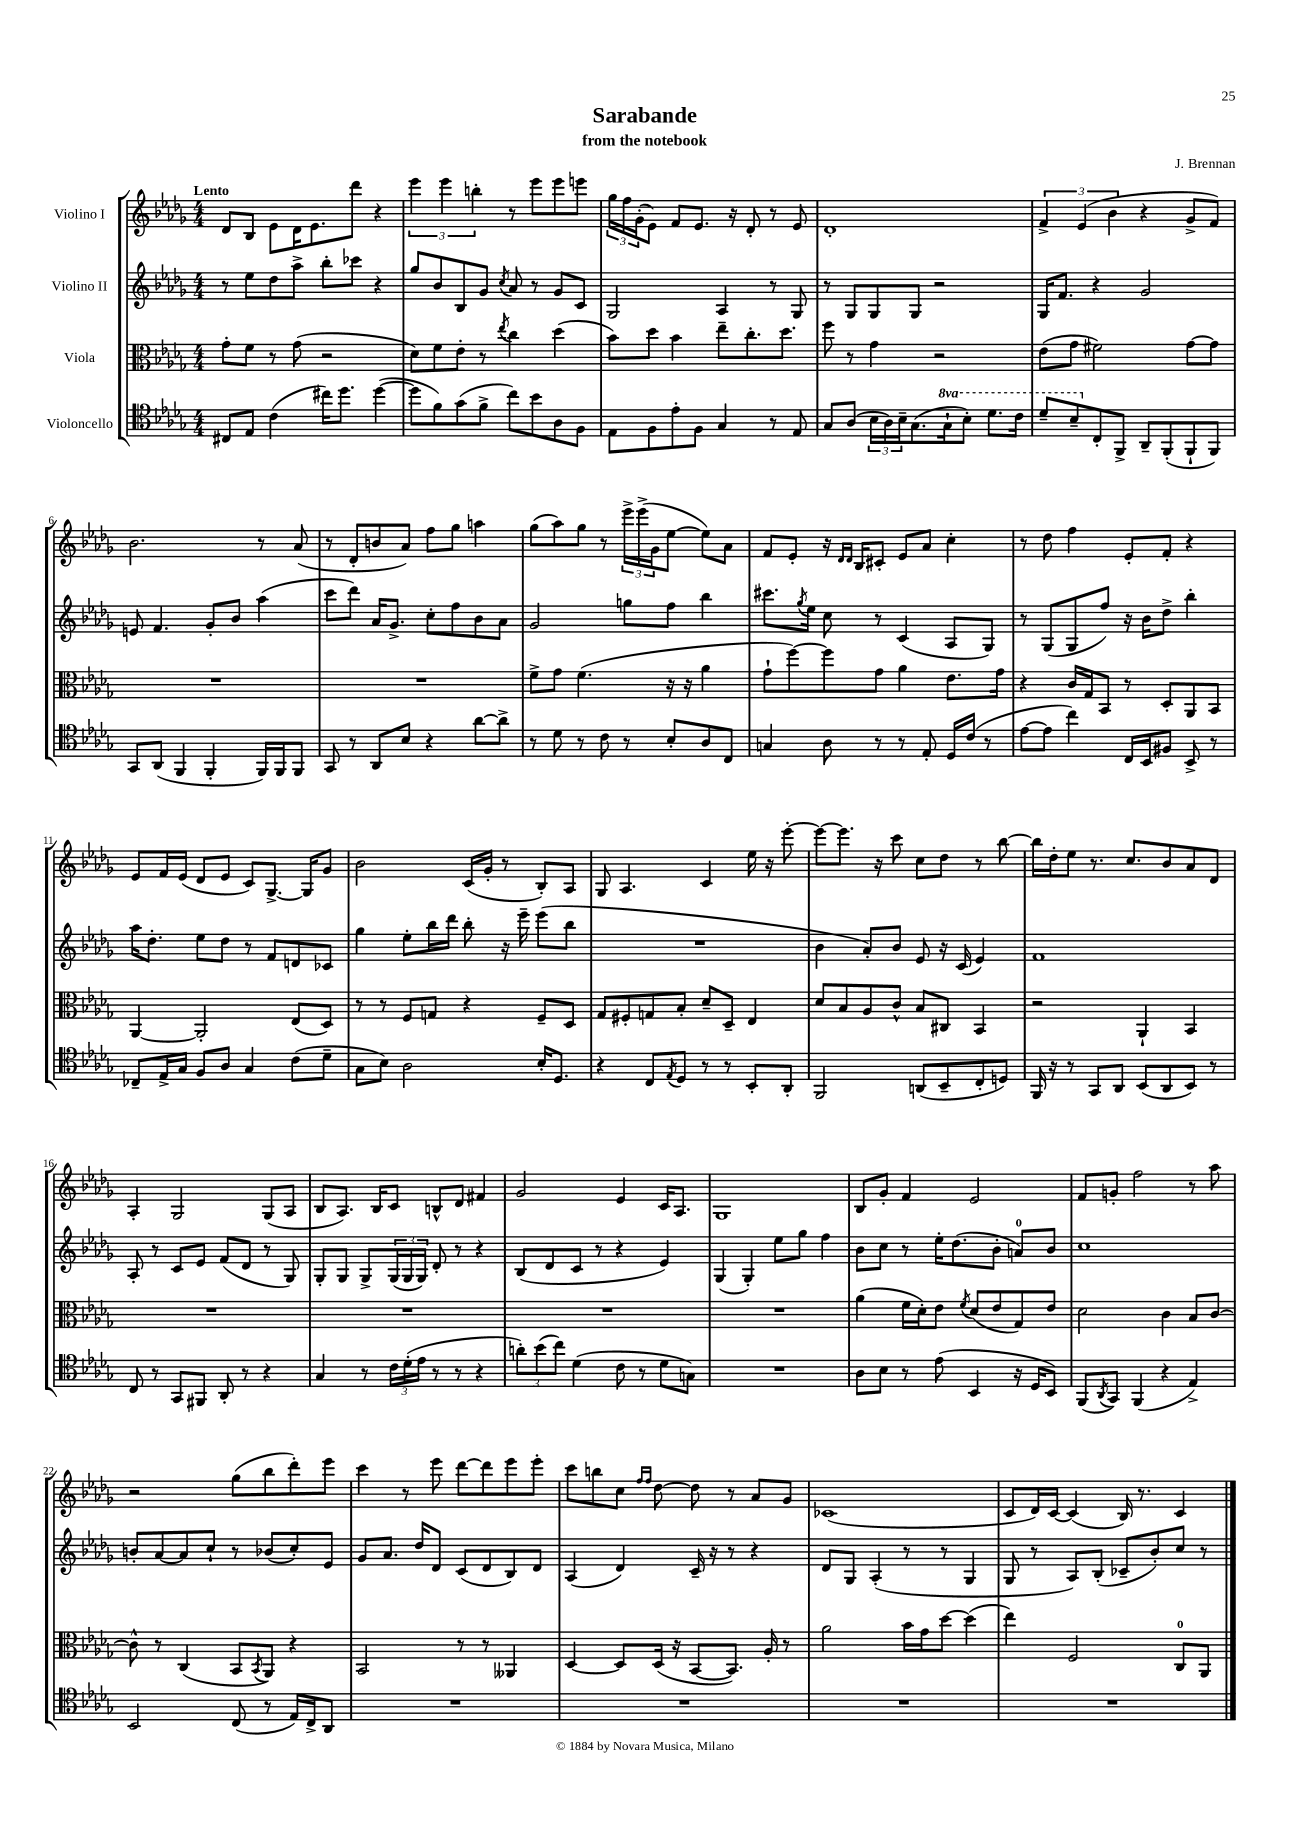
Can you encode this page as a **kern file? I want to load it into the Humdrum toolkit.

**kern	**kern	**kern	**kern
*staff4	*staff3	*staff2	*staff1
*clefC4	*clefC3	*clefG2	*clefG2
*k[b-e-a-d-g-]	*k[b-e-a-d-g-]	*k[b-e-a-d-g-]	*k[b-e-a-d-g-]
*M4/4	*M4/4	*M4/4	*M4/4
8C#/L	8g-'\L	8r	8d-/L
8E-/J	8f\J	8ee-\L	8B-/J
(4c\	8r	8dd-\	8e-\L
.	(8g-\	8aa-^\J	16d-\K
.	.	.	8.e-\
16cc#\LK)	2r	8bb-'\L	.
8.dd-\J	.	.	.
.	.	8ccc-\J	8ddd-\J
([4dd-\	.	4r	4r
=	=	=	=
8dd-\]L	8d-\L)	8gg-/L	6eee-\
8f\)	8f\	8b-/	.
.	.	.	6eee-\
(8g-\	8e-'\J	8B-/	.
.	.	.	6bb'\
8f^\J	8r	8g-/J	.
.	8qee-/	8qcc/	.
8cc\L)	4cc\	8a-/	8r
8b-\	.	8r	8eee-\L
8A-\	(4dd-\	8g-/L	8eee-\
8F\J	.	8c/J	8eee\J
=	=	=	=
8E-\L	8b-\L)	2G-/	24gg-\LL
.	.	.	24ff\
.	.	.	(24g-'\J
8F\	8dd-\J	.	8e-\J)
8e-'\	4b-\	.	8f/L
8F\J	.	.	8.e-/J
4G-/	8ee-~\L	4A-/	.
.	.	.	16r
.	8.cc'\	.	8d-'/
8r	.	8r	8r
.	8.dd-\J	.	.
8E-/	.	8G-/	8e-/
=	=	=	=
8G-/L	8ff\	8r	1d-'
(8A-/J	8r	8G-/L	.
24B-\LL	4g-\	8G-/	.
24A-\)	.	.	.
24B-~\J	.	.	.
(8.G-\	.	8G-/J	.
.	2r	2r	.
16g-`\k	.	.	.
8b-'\J)	.	.	.
8.dd-\L	.	.	.
16cc\Jk	.	.	.
=	=	=	=
8dd-~/L	(8e-\L	16G-/LK	6f^/
.	.	8.f/J	.
8b-~/	8g-\J	.	.
.	.	.	(6e-/
8C'/	2f#\)	4r	.
.	.	.	6b-\
8FF^/J	.	.	.
8AA-~/L	.	2g-/	4r
(8FF'/	.	.	.
8FF`/	[8g-\L	.	8g-^/L
8FF/J)	8g-\]J	.	8f/J)
=	=	=	=
8GG-/L	1r	8e/	2.b-\
(8AA-/J	.	4.f/	.
4FF/	.	.	.
4FF'/	.	8g-'/L	.
.	.	8b-/J	.
16FF/LL)	.	(4aa-\	8r
16FF/J	.	.	.
8FF/J	.	.	(8a-/
=	=	=	=
8GG-/	1r	8ccc\L	8r
8r	.	8ddd-\J)	8d-'/L
8AA-/L	.	16a-/LK	8b/
.	.	8.g-^/J	.
8B-/J	.	.	8a-/J)
4r	.	8cc'\L	8ff\L
.	.	8ff\	8gg-\J
[8a-\L	.	8b-\	4aa\
8a-^\]J	.	8a-\J	.
=	=	=	=
8r	8f^\L	2g-/	(8gg-\L
8d-\	8g-\J	.	8aa-\)
8r	(4.f\	.	8gg-\J
8c\	.	.	8r
8r	.	8gg\L	24eee-^\LL
.	.	.	(24eee-^\
.	.	.	24g-\J
8B-'/L	16r	8ff\J	[8ee-\J
.	16r	.	.
8A-/	4a-\	4bb-\	8ee-\]L)
8C/J	.	.	8a-\J
=	=	=	=
4G/	8g-`\L	8.ccc#\L	8f/L
.	[8ff\)	.	8e-'/J
.	.	8qgg-/	.
.	.	16ee-\Jk	.
8A-\	8ff\]	8cc\	16r
.	.	.	16qqd-/LL
.	.	.	16qqd-/JJ
.	.	.	16B-/LK
8r	8g-\J	8r	8c#'/J
8r	4a-\	(4c/	8e-/L
8E-'/	.	.	8a-/J
16D-/LL	8.e-\L	8A-/L	4cc'\
(16c/JJ	.	.	.
8r	.	8G-/J)	.
.	16g-\Jk	.	.
=	=	=	=
[8e-\L	4r	8r	8r
8e-\]J	.	(8G-/L	8dd-\
4cc\)	16c/LL	8G-/	4ff\
.	16G-/J	.	.
.	8BB-/J	8ff/J)	.
16C/LL	8r	16r	8e-'/L
16BB-/J	.	16b-\LK	.
8F#/J	8D-'/L	8dd-^\J	8f'/J
8BB-^/	8AA-/	4bb-'\	4r
8r	8BB-/J	.	.
=	=	=	=
8C-~/L	[4AA-/	16aa-\LK	8e-/L
.	.	8.dd-'\J	.
16E-^/L	.	.	16f/L
16G-/JJ	.	.	(16e-/JJ
8F/L	2AA-'/]	8ee-\L	8d-/L
8A-/J	.	8dd-\J	8e-/J
4G-/	.	8r	8c/L)
.	.	8f/L	[8.G-^/J
(8c\L	(8E-/L	8d/	.
.	.	.	16G-/]LK
8d-~\J	8D-/J)	8c-/J	8g-/J
=	=	=	=
8G-\L	8r	4gg-\	2b-\
8B-\J)	8r	.	.
2A-\	8F/L	8ee-'\L	.
.	8G/J	16bb-\L	.
.	.	16ddd-\JJ	.
.	4r	8bb-'\	(16c/LL
.	.	.	16g-'/JJ
.	.	16r	8r
.	.	16eee-~\	.
16B-'/LK	8F~/L	(8eee-\L	8B-'/L)
8.D-/J	.	.	.
.	8D-/J	8bb-\J	8A-/J
=	=	=	=
4r	8G-/L	1r	8G-/
.	8F#'/	.	4.A-/
8C/L	8G/	.	.
8qE-/	.	.	.
8D-/J	8B-'/J	.	.
8r	8d-~/L	.	4c/
8r	8D-~/J	.	.
8BB-'/L	4E-/	.	16ee-\
.	.	.	16r
8AA-'/J	.	.	[8eee-'\
=	=	=	=
2FF/	8d-/L	4b-\	8eee-\_L
.	8B-/	.	8.eee-\]J
.	8A-/	8a-'/L)	.
.	.	.	16r
.	8c^^/J	8b-/J	8ccc\
(8AA/L	8B-/L	8e-/	8cc\L
8BB-~/	8C#/J	16r	8dd-\J
.	.	(16c/	.
8C'/	4BB-/	4e-/)	8r
8D/J)	.	.	[8bb-\
=	=	=	=
16FF/	2r	1f	16bb-\]LL
16r	.	.	16dd-'\J
8r	.	.	8ee-\J
8GG-/L	.	.	8.r
8AA-/J	.	.	.
.	.	.	8.cc/L
(8BB-/L	4AA-`/	.	.
8AA-/	.	.	8b-/
8BB-/J)	4BB-/	.	8a-/
8r	.	.	8d-/J
=	=	=	=
8C/	1r	8A-'/	4A-'/
8r	.	8r	.
8GG-/L	.	8c/L	2G-/
8FF#/J	.	8e-/J	.
8AA-'/	.	(8f/L	.
8r	.	8d-/J	.
4r	.	8r	(8G-/L
.	.	8G-/)	8A-/J
=	=	=	=
4G-/	1r	8G-'/L	8B-/L
.	.	8G-/J	8.A-/J)
8r	.	8G-^/L	.
.	.	.	16B-/LK
24c\LL	.	(24G-/L	8c/J
(24d-'\	.	24G-/	.
24e-\JJ	.	24G-/JJ)	.
8r	.	8d-'/	8B^^/L
8r	.	8r	8d-/J
4r	.	4r	4f#/
=	=	=	=
12a'\L)	1r	(8B-/L	2g-/
(12b-\	.	.	.
.	.	8d-/	.
12cc\J)	.	.	.
(4d-\	.	8c/J	.
.	.	8r	.
8c\	.	4r	4e-/
8r	.	.	.
8d-\L	.	4e-/)	16c/LK
.	.	.	8.A-/J
8G\J)	.	.	.
=	=	=	=
1r	1r	(4G-/	1G-
.	.	4G-'/)	.
.	.	8ee-\L	.
.	.	8gg-\J	.
.	.	4ff\	.
=	=	=	=
8A-\L	(4a-\	8b-\L	8B-/L
8B-\J	.	8cc\J	8g-'/J
8r	16f\LL	8r	4f/
.	16d-'\J)	.	.
(8e-\	8e-\J	16ee-'\LK	.
.	.	(8.dd-\	.
.	8qf/	.	.
4BB-/	(8d-/L	.	2e-/
.	8e-/	8b-'\J	.
16r	8G-/)	8a/L)	.
16D-/LK	.	.	.
8BB-/J)	8e-/J	8b-/J	.
=	=	=	=
(8FF/L	2d-\	1cc	8f/L
8qAA-/	.	.	.
8GG-/J)	.	.	8g'/J
(4FF/	.	.	2ff\
4r	4c\	.	.
4E-^/)	8B-/L	.	8r
.	[8c/J	.	8aa-\
=	=	=	=
2BB-/	8c^^\]	8b'/L	2r
.	8r	[8a-/	.
.	(4C/	8a-/]	.
.	.	8cc`/J	.
(8C/	8BB-/L	8r	(8gg-\L
.	8qBB-/	.	.
8r	8AA-/J)	(8b-/L	8bb-\
16E-/LL)	4r	8cc'/)	8ddd-'\)
16C^/J	.	.	.
8AA-/J	.	8e-/J	8eee-\J
=	=	=	=
1r	2BB-/	8g-/L	4ccc\
.	.	8.a-/J	.
.	.	.	8r
.	.	16dd-/LK	.
.	.	8d-/J	8eee-\
.	8r	(8c/L	[8ddd-\L
.	8r	8d-/	8ddd-\]
.	4AA--/	8B-/)	8eee-\
.	.	8d-/J	8eee-'\J
=	=	=	=
1r	[4D-/	(4A-/	8ccc\L
.	.	.	8bb\
.	8D-/]L	4d-/)	8cc\J
.	.	.	16qqff/LL
.	.	.	16qqff/JJ
.	(16D-/Jk	.	[8dd-\
.	16r	.	.
.	[8BB-/L	16c~/	8dd-\]
.	.	16r	.
.	8.BB-/]J)	8r	8r
.	.	4r	8a-/L
.	16A-'/	.	.
.	8r	.	8g-/J
=	=	=	=
1r	2a-\	8d-/L	(1c-
.	.	8G-/J	.
.	.	(4A-'/	.
.	16b-\LL	8r	.
.	16g-\J	.	.
.	[8dd-\J	8r	.
.	(4dd-\]	4G-/	.
=	=	=	=
1r	4ee-\)	8G-/	8c/L
.	.	8r	16d-/L)
.	.	.	[16c/JJ
.	2F/	8A-/L)	(4c/]
.	.	(8B-'/J	.
.	.	8c-~/L	16B-/)
.	.	.	8.r
.	.	8b-'/)	.
.	8C/L	8cc/J	4c/
.	8AA-/J	8r	.
==	==	==	==
*-	*-	*-	*-
